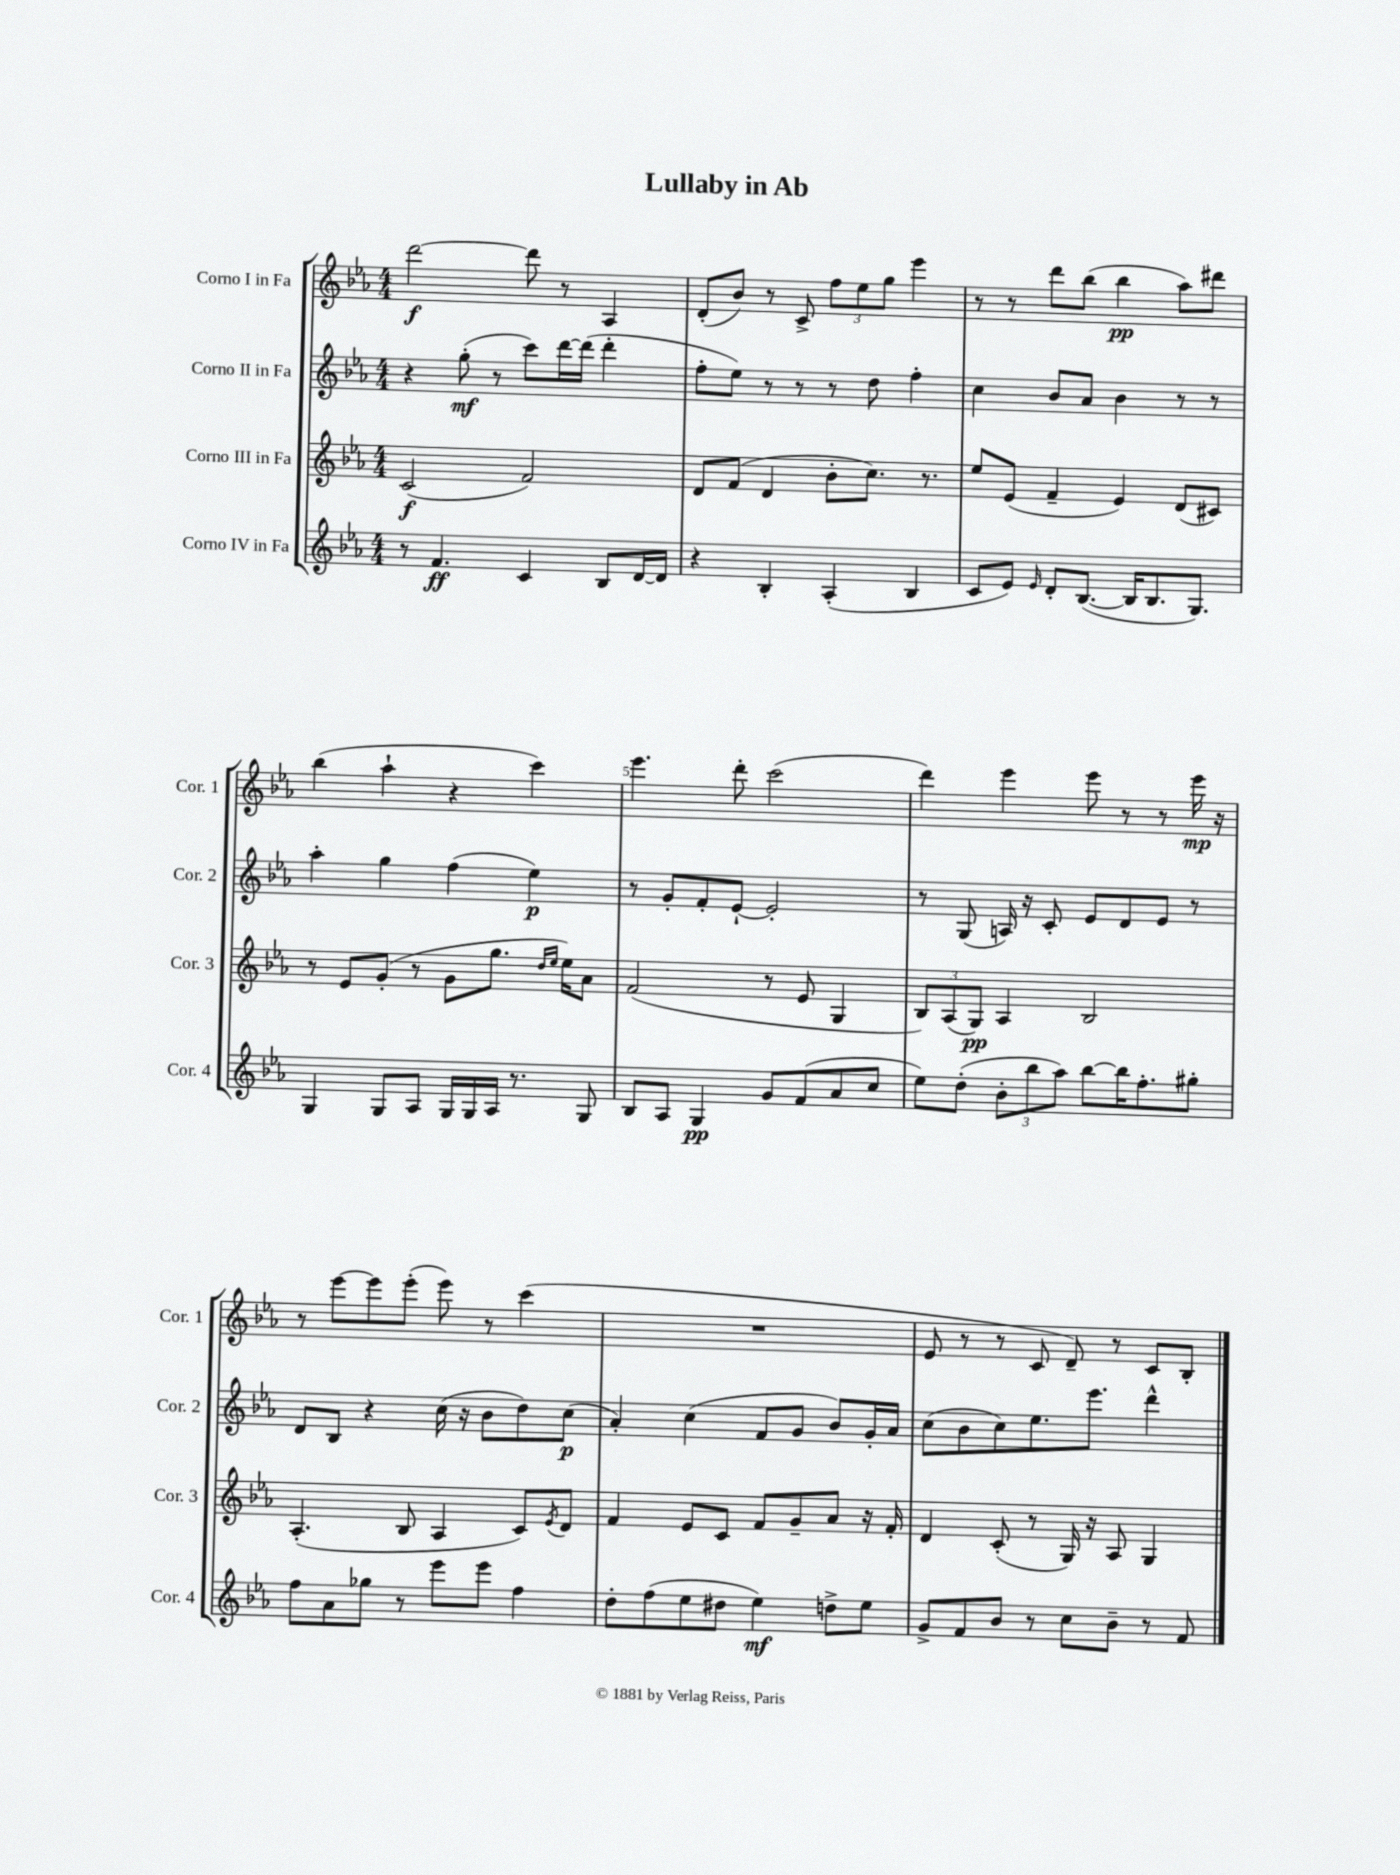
\header { title = "Lullaby in Ab" }
<<
\new StaffGroup <<
\new Staff = "s0" \with { instrumentName = "Corno I in Fa" shortInstrumentName = "Cor. 1" } {
    \clef treble \key ees \major \numericTimeSignature \time 4/4
    d'''2~\f d'''8 r8 aes4 |
    d'8-.( bes'8) r8 c'8-> \tuplet 3/2 { f''8 ees''8 g''8 } ees'''4 |
    r8 r8 d'''8 bes''8( bes''4\pp aes''8) dis'''8 |
    bes''4( aes''4-! r4 c'''4) |
    ees'''4. d'''8-. c'''2( |
    d'''4) ees'''4 ees'''8 r8 r8 ees'''16\mp r16 |
    r8 ees'''8~ ees'''8 ees'''8-.( ees'''8) r8 c'''4( |
    R1 |
    ees'8 r8 r8 c'8 d'8--) r8 c'8 bes8-. \bar "|." |
}
\new Staff = "s1" \with { instrumentName = "Corno II in Fa" shortInstrumentName = "Cor. 2" } {
    \clef treble \key ees \major \numericTimeSignature \time 4/4
    r4 g''8-.\mf( r8 c'''8) d'''16~ d'''16( d'''4-. |
    f''8-. ees''8) r8 r8 r8 d''8 f''4-. |
    c''4 bes'8 aes'8 bes'4 r8 r8 |
    aes''4-. g''4 f''4( ees''4\p) |
    r8 g'8-. f'8-. ees'8~-! ees'2-. |
    r8 g8( a16) r16 c'8-. ees'8 d'8 ees'8 r8 |
    d'8 bes8 r4 c''16( r16 bes'8 d''8) c''8\p( |
    aes'4-.) c''4( f'8 g'8 bes'8) g'16-. aes'16 |
    c''8( bes'8 c''8) ees''8. ees'''8. d'''4-^ \bar "|." |
}
\new Staff = "s2" \with { instrumentName = "Corno III in Fa" shortInstrumentName = "Cor. 3" } {
    \clef treble \key ees \major \numericTimeSignature \time 4/4
    c'2\f( f'2) |
    d'8 f'8( d'4 bes'8-. c''8.) r8. |
    ees''8 ees'8( f'4-- ees'4) d'8( cis'8) |
    r8 ees'8 g'8-.( r8 g'8 g''8. \grace { d''16 ees''16 } ees''16) aes'8 |
    f'2( r8 ees'8 g4 |
    \tuplet 3/2 { bes8) aes8( g8\pp) } aes4 bes2 |
    aes4.-.( bes8 aes4 c'8) \acciaccatura { ees'8 } d'8 |
    f'4 ees'8 c'8 f'8 g'8-- aes'8 r16 f'16-. |
    d'4 c'8-.( r8 g16) r16 aes8 g4 \bar "|." |
}
\new Staff = "s3" \with { instrumentName = "Corno IV in Fa" shortInstrumentName = "Cor. 4" } {
    \clef treble \key ees \major \numericTimeSignature \time 4/4
    r8 f'4.\ff c'4 bes8 d'16~ d'16 |
    r4 bes4-. aes4-.( bes4 |
    c'8 ees'8) \grace { ees'16 } d'8-. bes8.~( bes16 bes8. g8.) |
    g4 g8 aes8 g16 g16 aes16 r8. g8 |
    bes8 aes8 g4\pp g'8 f'8( aes'8 c''8 |
    ees''8) d''8-.( \tuplet 3/2 { bes'8-. bes''8 aes''8) } bes''8~ bes''16 f''8.-. gis''8-. |
    f''8 aes'8 ges''8 r8 ees'''8 ees'''8 f''4 |
    d''8-. f''8( ees''8 dis''8 ees''4\mf) d''8-> ees''8 |
    g'8-> f'8 bes'8 r8 c''8 bes'8-- r8 f'8 \bar "|." |
}
>>
>>
\layout { \context { \Score \override BarNumber.break-visibility = ##(#f #t #t) barNumberVisibility = #(every-nth-bar-number-visible 5) } }
